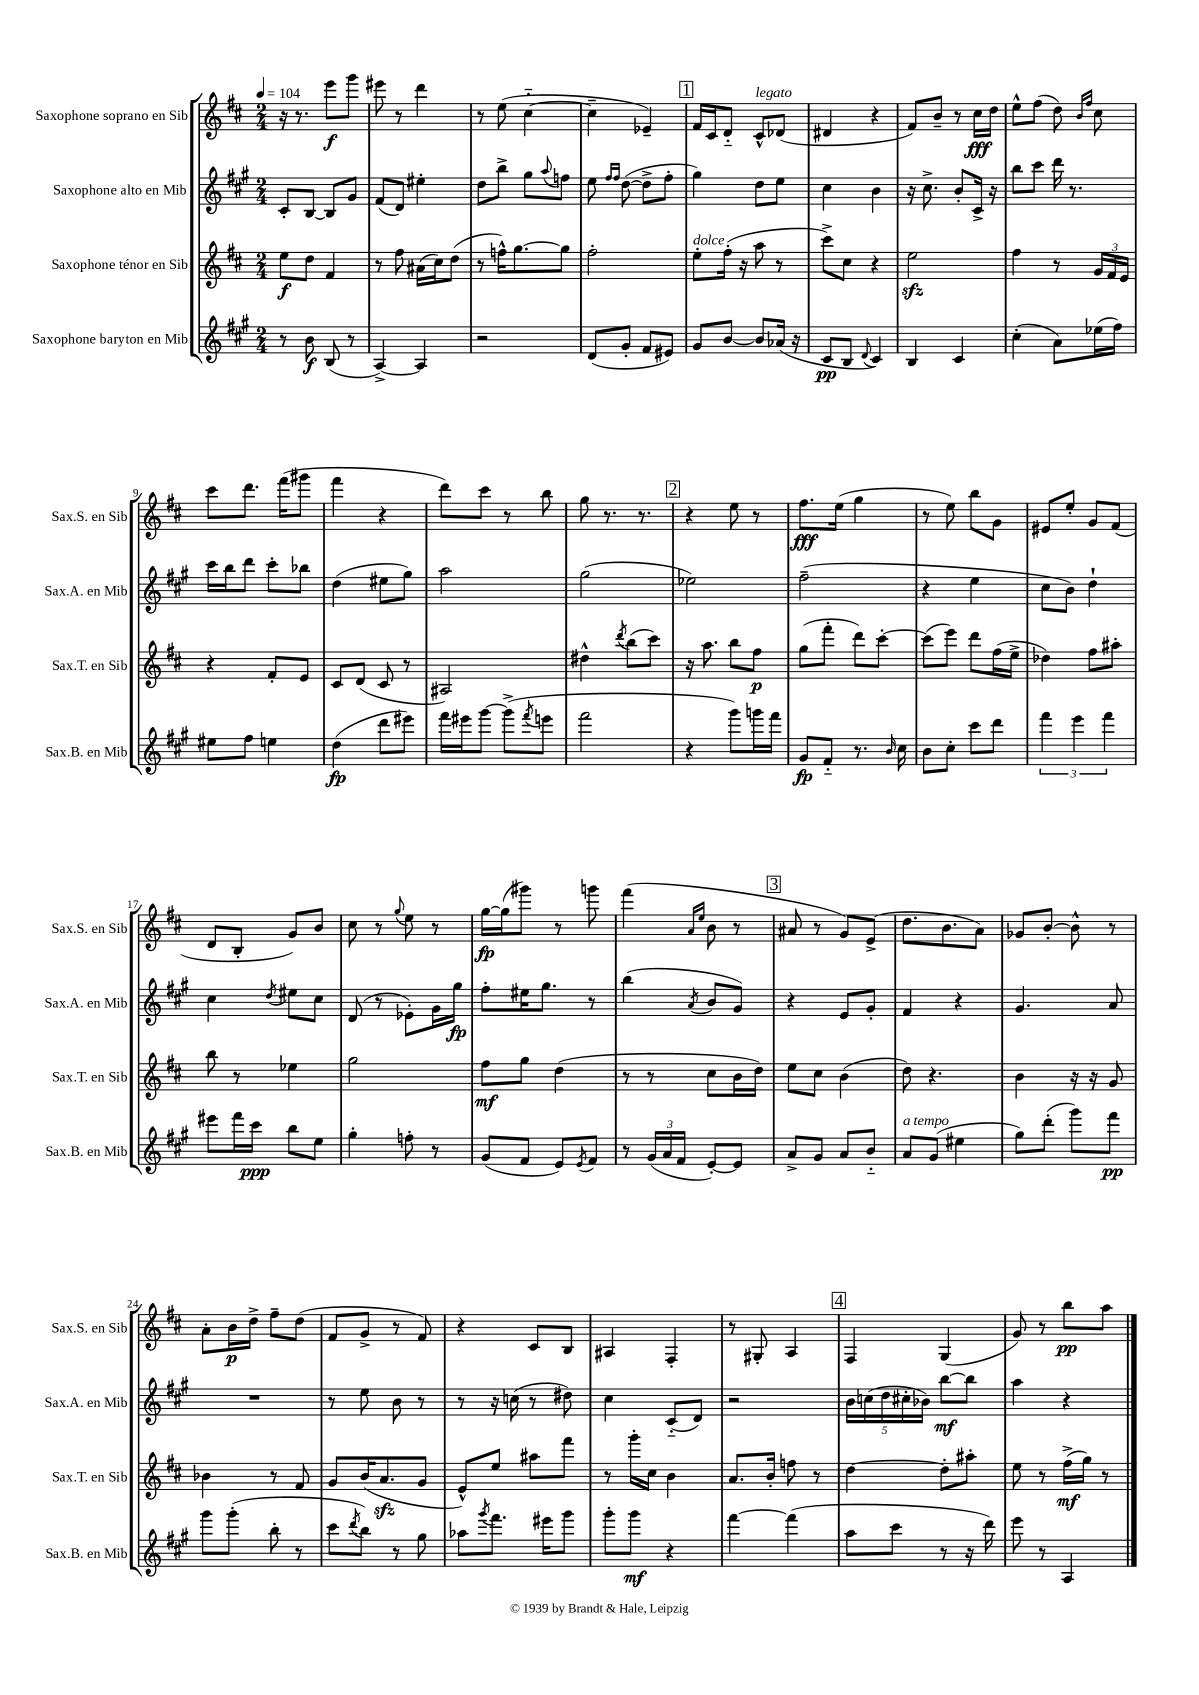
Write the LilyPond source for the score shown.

<<
\new StaffGroup <<
\new Staff = "s0" \with { instrumentName = "Saxophone soprano en Sib" shortInstrumentName = "Sax.S. en Sib" } {
    \clef treble \key d \major \numericTimeSignature \time 2/4 \tempo 4 = 104
    r16 r8. e'''8\f g'''8 |
    eis'''8 r8 d'''4 |
    r8 e''8( cis''4~-_ |
    cis''4-- ees'4--) |
    \mark \markup { \box "1" } fis'16 cis'16 d'8-_ cis'8-^^\markup { \italic "legato" } des'8( |
    dis'4 r4 |
    fis'8) b'8-- r8 cis''16\fff d''16 |
    e''8-^ fis''8( d''8) \grace { b'16 fis''16 } cis''8 |
    cis'''8 d'''8. fis'''16( gis'''8 |
    fis'''4 r4 |
    d'''8) cis'''8 r8 b''8 |
    g''8 r8. r8. |
    \mark \markup { \box "2" } r4 e''8 r8 |
    fis''8.\fff e''16( g''4 |
    r8 e''8) b''8 g'8 |
    eis'8 e''8-. g'8 fis'8( |
    d'8 b8-. g'8) b'8 |
    cis''8 r8 \appoggiatura { g''8 } e''8 r8 |
    g''16~\fp g''16( gis'''8) r8 g'''8 |
    fis'''4( \grace { a'16 e''16 } b'8 r8 |
    \mark \markup { \box "3" } ais'8 r8 g'8) e'8->( |
    d''8. b'8. a'8) |
    ges'8 b'8~-. b'8-^ r8 |
    a'8-. b'16\p d''16-> fis''8-- d''8( |
    fis'8 g'8-> r8 fis'8) |
    r4 cis'8 b8 |
    ais4 fis4-. |
    r8 gis8-. a4 |
    \mark \markup { \box "4" } fis4 g4( |
    g'8) r8 b''8\pp a''8 \bar "|." |
}
\new Staff = "s1" \with { instrumentName = "Saxophone alto en Mib" shortInstrumentName = "Sax.A. en Mib" } {
    \clef treble \key a \major \numericTimeSignature \time 2/4
    cis'8-. b8~ b8 gis'8 |
    fis'8( d'8) eis''4-. |
    d''8 b''8-> gis''8 \appoggiatura { a''8 } f''8 |
    e''8 \grace { fis''16 fis''16 } d''8~( d''8-> fis''8-. |
    \mark \markup { \box "1" } gis''4) d''8 e''8 |
    cis''4 b'4 |
    r16 cis''8.-> b'8-. cis'16-> r16 |
    b''8 cis'''8 d'''16 r8. |
    cis'''16 b''16 d'''8 cis'''8-. bes''8 |
    d''4( eis''8 gis''8) |
    a''2 |
    gis''2( |
    \mark \markup { \box "2" } ees''2) |
    fis''2--( |
    r4 e''4 |
    cis''8 b'8) d''4-! |
    cis''4 \acciaccatura { d''8 } eis''8 cis''8 |
    d'8( r8 ees'8-.) gis'16 gis''16\fp |
    fis''8-. eis''16 gis''8. r8 |
    b''4( \acciaccatura { a'8 } b'8 gis'8) |
    \mark \markup { \box "3" } r4 e'8 gis'8-. |
    fis'4 r4 |
    gis'4. a'8 |
    R2 |
    r8 e''8 b'8 r8 |
    r8 r16 c''16( r8 dis''8) |
    cis''4 cis'8-_( d'8) |
    r2 |
    \mark \markup { \box "4" } \tuplet 5/4 { b'16 c''16( d''16 cis''16-. bes'16) } b''8~\mf b''8 |
    a''4 r4 \bar "|." |
}
\new Staff = "s2" \with { instrumentName = "Saxophone ténor en Sib" shortInstrumentName = "Sax.T. en Sib" } {
    \clef treble \key d \major \numericTimeSignature \time 2/4
    e''8\f d''8 fis'4 |
    r8 fis''8 ais'16( cis''16) d''8( |
    r8 f''16-^) g''8.~ g''8 |
    fis''2-. |
    \mark \markup { \box "1" } e''8-.^\markup { \italic "dolce" } fis''16-.( r16 a''8 r8 |
    cis'''8->) cis''8 r4 |
    e''2\sfz |
    fis''4 r8 \tuplet 3/2 { g'16 fis'16 e'16 } |
    r4 fis'8-. e'8 |
    cis'8 d'8( cis'8 r8 |
    ais2) |
    dis''4-^ \acciaccatura { d'''8 } b''8( cis'''8) |
    \mark \markup { \box "2" } r16 a''8. b''8 fis''8\p |
    g''8( fis'''8-. d'''8) cis'''8~-. |
    cis'''8( e'''8) d'''8 fis''16( e''16-> |
    des''4) fis''8 ais''8-. |
    b''8 r8 ees''4 |
    g''2 |
    fis''8\mf g''8 d''4( |
    r8 r8 cis''8 b'16 d''16) |
    \mark \markup { \box "3" } e''8 cis''8 b'4( |
    d''8) r4. |
    b'4 r16 r16 g'8 |
    bes'4 r8 fis'8 |
    g'8 b'16( a'8.\sfz g'8 |
    e'8-^) e''8 ais''8 fis'''8 |
    r8 g'''16-. cis''16 b'4 |
    a'8. b'16-. f''8 r8 |
    \mark \markup { \box "4" } d''4~ d''8-. ais''8-. |
    e''8 r8 fis''16->\mf( g''16) r8 \bar "|." |
}
\new Staff = "s3" \with { instrumentName = "Saxophone baryton en Mib" shortInstrumentName = "Sax.B. en Mib" } {
    \clef treble \key a \major \numericTimeSignature \time 2/4
    r8 b'8\f b8( r8 |
    a4~->) a4 |
    r2 |
    d'8( gis'8-. fis'8 eis'8) |
    \mark \markup { \box "1" } gis'8 b'8~ b'8 aes'16( r16 |
    cis'8\pp b8 \appoggiatura { d'8 } cis'4) |
    b4 cis'4 |
    cis''4-.( a'8) ees''16( fis''16) |
    eis''8 fis''8 e''4 |
    d''4\fp( d'''8 eis'''8) |
    fis'''16 eis'''16 gis'''8~ gis'''8->( \acciaccatura { fis'''8 } e'''8 |
    fis'''2 |
    \mark \markup { \box "2" } r4 gis'''8) g'''16 fis'''16 |
    gis'8\fp fis'8-_ r8. \grace { b'16 } cis''16 |
    b'8 cis''8-. cis'''8 d'''8 |
    \tuplet 3/2 { fis'''4 e'''4 fis'''4 } |
    eis'''8 fis'''16 cis'''16\ppp b''8 e''8 |
    gis''4-. f''8-. r8 |
    gis'8( fis'8 e'8) \acciaccatura { e'8 } fis'8 |
    r8 \tuplet 3/2 { gis'16( a'16 fis'16 } e'8~-.) e'8 |
    \mark \markup { \box "3" } a'8-> gis'8 a'8 b'8-_ |
    a'8^\markup { \italic "a tempo" } gis'8( eis''4 |
    gis''8) d'''8-.( gis'''8) fis'''8\pp |
    gis'''8 gis'''8-.( b''8-. r8 |
    cis'''8 \acciaccatura { d'''8 } b''8) r8 gis''8 |
    aes''8 \acciaccatura { gis'''8 } fis'''8. eis'''16 gis'''8 |
    gis'''8-. gis'''8\mf r4 |
    fis'''4~ fis'''4( |
    \mark \markup { \box "4" } a''8 cis'''8 r8 r16 d'''16) |
    e'''8 r8 a4 \bar "|." |
}
>>
>>
